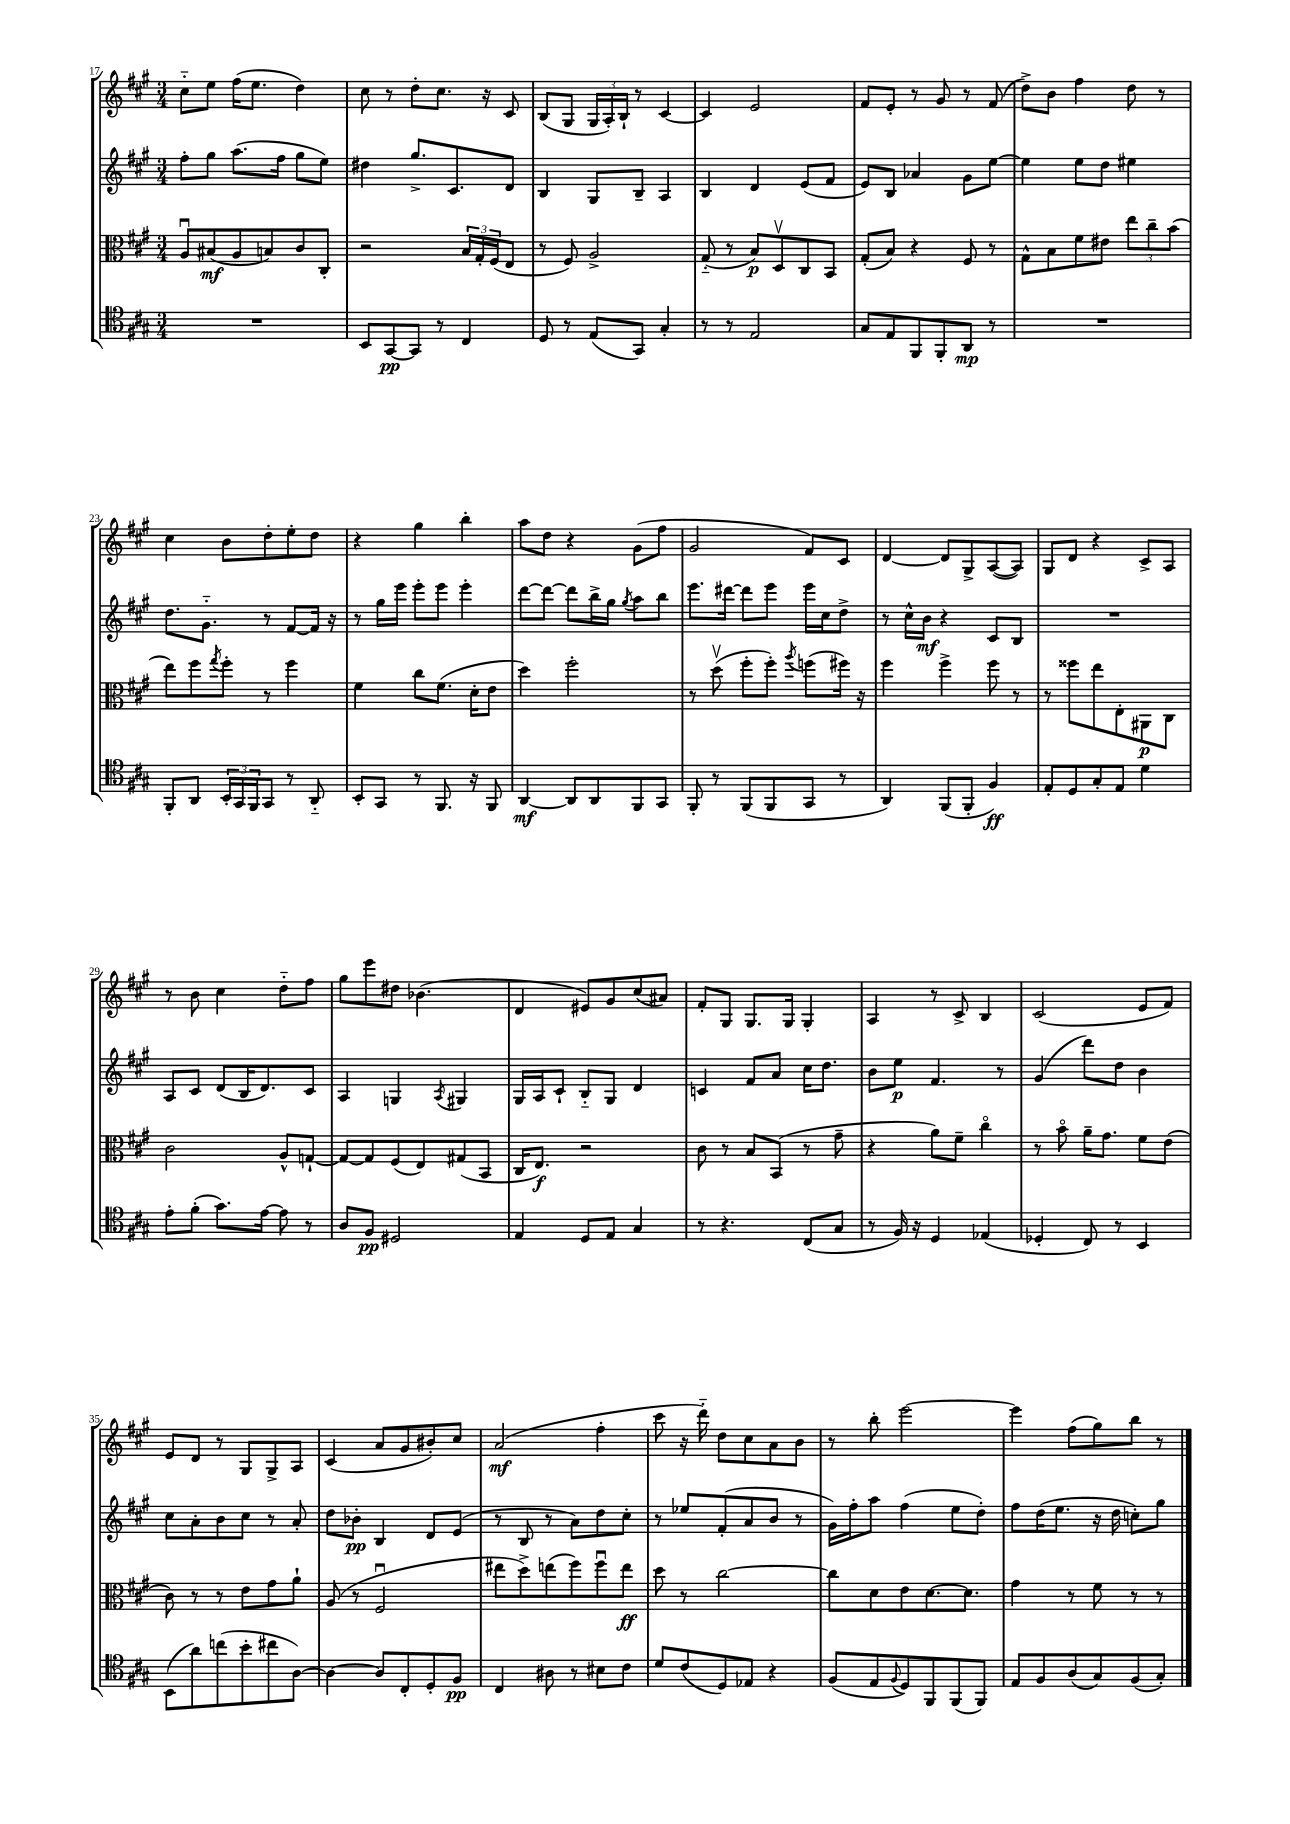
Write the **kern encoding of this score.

**kern	**kern	**kern	**kern
*staff4	*staff3	*staff2	*staff1
*clefC4	*clefC3	*clefG2	*clefG2
*k[f#c#g#]	*k[f#c#g#]	*k[f#c#g#]	*k[f#c#g#]
*M3/4	*M3/4	*M3/4	*M3/4
2.r	8Au	8ff#'	8cc#'~
.	(8B#	8gg#	8ee
.	8A	(8.aa	(16ff#
.	.	.	8.ee
.	8B)	.	.
.	.	16ff#	.
.	8c#	8gg#	4dd)
.	8C#'	8ee)	.
=	=	=	=
8BB	2r	4dd#	8cc#
[8GG#	.	.	8r
8GG#]	.	8.gg#^	8dd'
8r	.	.	8.cc#
.	.	8.c#	.
4C#	24B	.	.
.	24G#'	.	.
.	.	.	16r
.	(24F#	.	.
.	8E	8d	8c#
=	=	=	=
8D	8r	4B	(8B
8r	8F#)	.	8G#
(8E	2A^	8G#	24G#
.	.	.	24A')
.	.	.	24B`
8GG#)	.	8B~	8r
4G#'	.	4A	[4c#
=	=	=	=
8r	(8G#'~	4B	4c#]
8r	8r	.	.
2E	8B)	4d	2e
.	8Dv	.	.
.	8C#	(8e	.
.	8BB	8f#	.
=	=	=	=
8G#	(8G#'	8e)	8f#
8E	8B)	8B	8e'
8FF#	4r	4a-	8r
8FF#'	.	.	8g#
8AA	8F#	8g#	8r
8r	8r	[8ee	(8f#
=	=	=	=
2.r	8G#^^	4ee]	8dd^)
.	8B	.	8b
.	8f#	8ee	4ff#
.	8e#	8dd	.
.	12ee	4ee#	8dd
.	12cc#~	.	.
.	.	.	8r
.	(12b	.	.
=	=	=	=
8FF#'	8ee)	8.dd	4cc#
8AA	8ff#	.	.
.	.	8.g#'~	.
.	8qgg#	.	.
24BB'	8ff#'	.	8b
24GG#	.	.	.
24FF#	.	.	.
8GG#	8r	8r	8dd'
8r	4ff#	[8f#	8ee'
8AA'~	.	16f#]	8dd
.	.	16r	.
=	=	=	=
8BB'	4f#	8r	4r
8GG#	.	16gg#	.
.	.	16eee	.
8r	8cc#	8eee'	4gg#
8.FF#	(8.f#	8eee	.
.	.	4eee'	4bb'
16r	16d'	.	.
8FF#	8e	.	.
=	=	=	=
[4AA	4dd)	[8ddd	8aa
.	.	8ddd_	8dd
8AA]	2ff#'	8ddd]	4r
8AA	.	16bb^	.
.	.	16gg#	.
.	.	8qgg#	.
8FF#	.	8aa	(8g#
8GG#	.	8bb	8ff#
=	=	=	=
8FF#'	8r	8.eee	2g#
8r	(8ddv	.	.
.	.	[16ddd#	.
(8FF#	8ff#'	8ddd#]	.
8FF#	8ff#')	8eee	.
.	8qaa	.	.
8GG#	(8ff	16eee	8f#)
.	.	16cc#	.
8r	16ff#)	8dd^	8c#
.	16r	.	.
=	=	=	=
4AA)	4ff#	8r	[4d
.	.	16cc#^^	.
.	.	16b	.
(8FF#	4ff#^	4r	8d]
8FF#'	.	.	8G#^
4F#)	8ff#	8c#	([8A
.	8r	8B	8A])
=	=	=	=
8E'	8r	2.r	8G#
8D	8ff##	.	8d
8G#'	8ee	.	4r
8E	8E'	.	.
4d	8AA#	.	8c#^
.	8C#	.	8A
=	=	=	=
8e'	2c#	8A	8r
(8f#'	.	8c#	8b
8.g#)	.	(8d	4cc#
.	.	16B	.
[16e	.	8.d)	.
8e]	8A^^	.	8dd'~
8r	[8G`	8c#	8ff#
=	=	=	=
8A	8G_	4A	8gg#
8F#	8G]	.	8eee
2D#	(8F#	4G	8dd#
.	8E)	.	(4.b-
.	.	8qA	.
.	(8G#	4G#	.
.	8BB	.	.
=	=	=	=
4E	16C#	16G#	4d
.	8.E)	16A	.
.	.	8c#`	.
8D	2r	8B'~	8e#)
8E	.	8G#	8g#
4G#	.	4d	(8cc#
.	.	.	8a#)
=	=	=	=
8r	8c#	4c	8f#'
4.r	8r	.	8G#
.	8B	8f#	8.G#
.	(8BB	8a	.
.	.	.	16G#
(8C#	8r	16cc#	4G#'
.	.	8.dd	.
8G#	8g#~	.	.
=	=	=	=
8r	4r	8b	4A
16F#)	.	8ee	.
16r	.	.	.
4D	8a)	4.f#	8r
.	8f#~	.	8c#^
(4E-	4cc#o	.	4B
.	.	8r	.
=	=	=	=
4D-'	8r	(4g#	(2c#
.	8bo	.	.
8C#)	16a~	8ddd)	.
.	8.g#	.	.
8r	.	8dd	.
4BB	8f#	4b	8e
.	(8e	.	8f#)
=	=	=	=
(8BB	8c#)	8cc#	8e
8a)	8r	8a'	8d
(8cc	8r	8b	8r
8b'	8e	8cc#	8G#
8cc#	8g#	8r	8G#^
[8A)	8a`	8a'	8A
=	=	=	=
4A_	(8A	8dd	(4c#
.	8r	8b-'	.
8A]	2F#u	4B	8a
8C#'	.	.	8g#
8D'	.	8d	8b#')
8F#	.	(8e	8cc#
=	=	=	=
4C#	8ee#	8r	(2a
.	8dd^)	8B	.
8A#	(8ee	8r	.
8r	8ff#)	8a)	.
8B#	8ff#u	8dd	4ff#'
8c#	8ee	8cc#'	.
=	=	=	=
8d	8dd	8r	8ccc#
(8c#	8r	8ee-	16r
.	.	.	16ddd'~)
8D)	[2cc#	(8f#'	8dd
8E-	.	8a	8cc#
4r	.	8b	8a
.	.	8r	8b
=	=	=	=
(8F#	8cc#]	16g#)	8r
.	.	16ff#'	.
8E	8d	8aa	8bb'
8qqF#	.	.	.
8D)	8e	(4ff#	[2eee
8FF#	[8.d	.	.
(8FF#	.	8ee	.
.	8.d]	.	.
8FF#)	.	8dd')	.
=	=	=	=
8E	4g#	8ff#	4eee]
8F#	.	(16dd	.
.	.	8.ee	.
(8A	8r	.	(8ff#
8G#)	8f#	16r	8gg#)
.	.	16dd	.
(8F#	8r	8cc')	8bb
8G#')	8r	8gg#	8r
==	==	==	==
*-	*-	*-	*-
